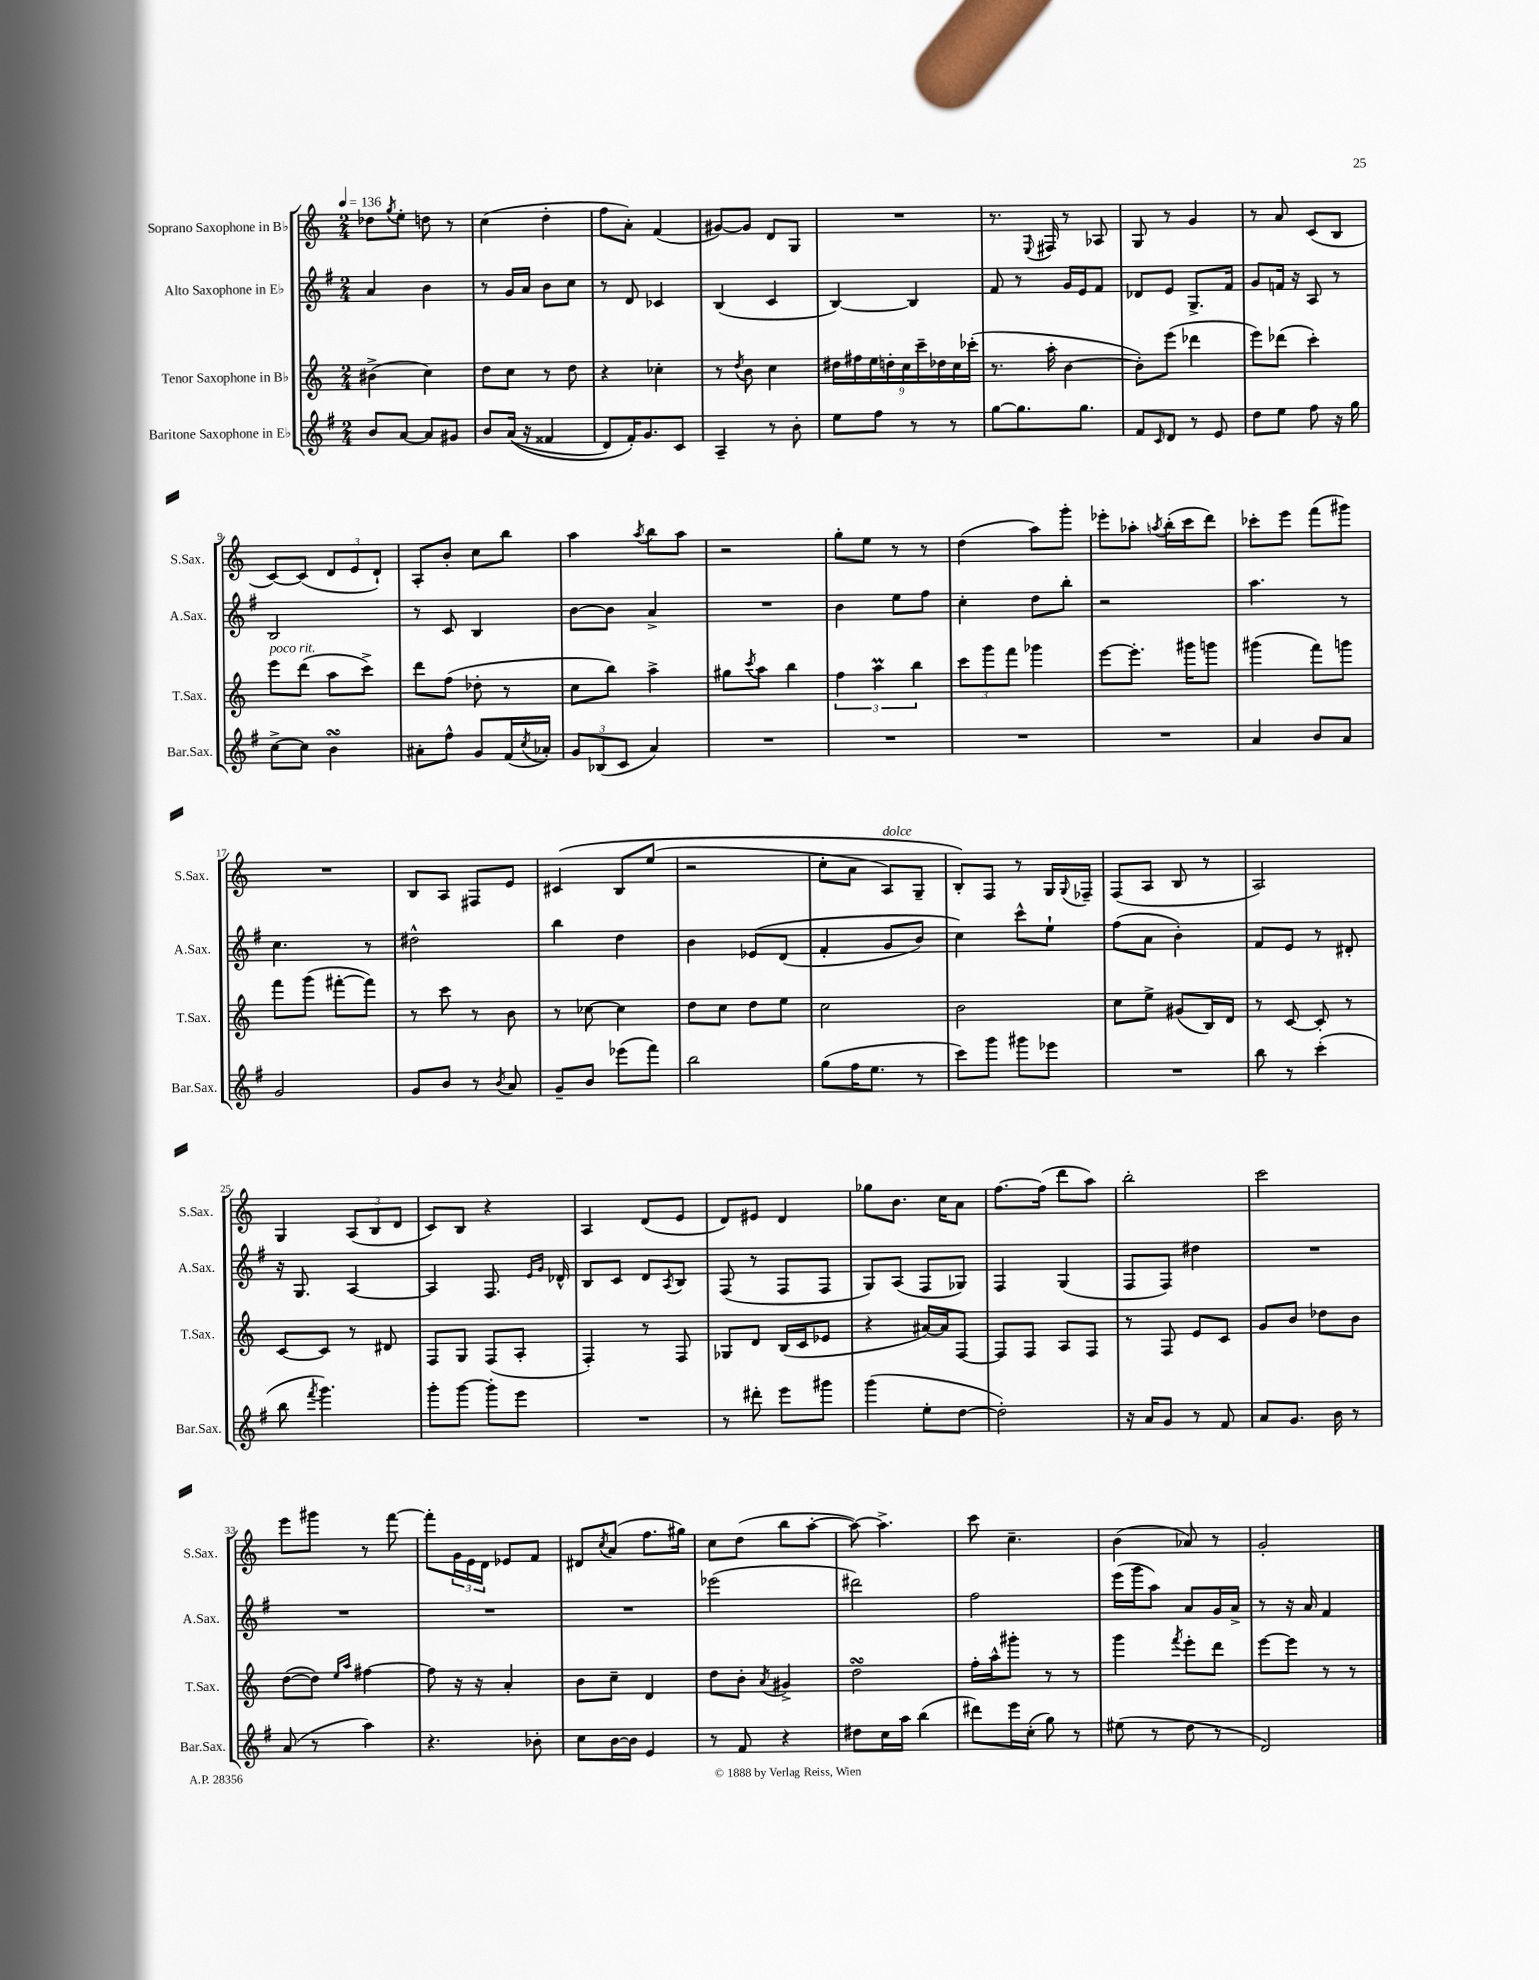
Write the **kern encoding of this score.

**kern	**kern	**kern	**kern
*staff4	*staff3	*staff2	*staff1
*clefG2	*clefG2	*clefG2	*clefG2
*k[f#]	*k[]	*k[f#]	*k[]
*M2/4	*M2/4	*M2/4	*M2/4
*MM136	*MM136	*MM136	*MM136
8b	(4b#^	4a	8dd-
.	.	.	8qgg
[8a	.	.	8ee'
8a]	4cc)	4b	8dd
8g#	.	.	8r
=	=	=	=
8b	8dd	8r	(4cc
&((16a	8cc	16g	.
16r	.	16a	.
4f##	8r	8b	4dd'
.	8dd	8cc	.
=	=	=	=
8d)	4r	8r	8ff
16f#'&)	.	8d	8a')
8.g	.	.	.
.	4cc-'	4c-	(4f
8c	.	.	.
=	=	=	=
4A~	8r	(4B	[8g#)
.	8qdd	.	.
.	8b	.	8g#]
8r	4cc	4c	8d
8b'	.	.	8G
=	=	=	=
8ee	18dd#	[4B)	2r
.	18ff#	.	.
.	18ee	.	.
8ff#	.	.	.
.	18dd'	.	.
.	18cc	.	.
8r	.	4B]	.
.	18ccc~	.	.
.	18dd-	.	.
8r	.	.	.
.	18cc	.	.
.	(18ccc-'	.	.
=	=	=	=
[8gg	8.r	8f#	8.r
8.gg]	.	8r	.
.	.	.	8qqE
.	16aa'	.	16F#
.	[4b	16g	8r
8.gg	.	16e	.
.	.	8f#	8A-
=	=	=	=
8f#	8b'])	8d-	8G
16qqc	.	.	.
8d	(8eee	8e	8r
8r	4ddd-	8.G^	4g
8e	.	.	.
.	.	16f#	.
=	=	=	=
8dd	8eee)	8g	8r
8ee	(8ddd-	16f	8a
.	.	16r	.
8ff#	4ccc')	8A	(8c
16r	.	8r	8B
16gg	.	.	.
=	=	=	=
[8cc^	8eee	2B	[8c)
8cc]	(8ddd	.	(8c]
4b	8aa	.	12d
.	.	.	12e
.	8ccc^)	.	.
.	.	.	12d`)
=	=	=	=
8a#'	8ddd	8r	8A'
8ff#^^	(8ff	8c	8b'
8g	8dd-'	4B	8cc
(16f#	8r	.	8bb
8qcc	.	.	.
16a-')	.	.	.
=	=	=	=
12g	8cc	[8b	4aa
(12B-	.	.	.
.	8bb)	8b]	.
12c	.	.	.
.	.	.	8qaa
4a)	4aa^	4a^	8bb
.	.	.	8aa
=	=	=	=
2r	8gg#	2r	2r
.	8qccc	.	.
.	8aa	.	.
.	4bb	.	.
=	=	=	=
2r	6ff	4b	8gg'
.	.	.	8ee
.	6aa	.	.
.	.	8ee	8r
.	6bb	.	.
.	.	8ff#	8r
=	=	=	=
2r	12ccc	4cc'	(4dd
.	12ggg	.	.
.	12fff	.	.
.	4ggg-	8dd	8aa)
.	.	8bb'	8ggg'
=	=	=	=
2r	[8eee	2r	8eee-'
.	8.eee']	.	8aa-'
.	.	.	8qaa
.	.	.	(16bb'
.	16ggg#	.	16ccc
.	8ggg	.	8ddd)
=	=	=	=
4a	(4ggg#	4.aa	8ccc-'
.	.	.	8eee
8b	8fff)	.	(8fff
8a	8ggg	8r	8ggg#)
=	=	=	=
2g	8fff	4.cc	2r
.	(8ggg	.	.
.	[8fff#'	.	.
.	8fff#])	8r	.
=	=	=	=
8g	8r	2dd#^^	8B
8b	8ccc	.	8A
8r	8r	.	8F#
8qb	.	.	.
8a	8b	.	8e
=	=	=	=
8g~	8r	4bb	&(4c#
8b	[8cc-	.	.
(8eee-	4cc-]	4dd	8B
8fff#)	.	.	(8ee
=	=	=	=
2bb	8dd	4b	2r
.	8cc	.	.
.	8dd	&(8e-	.
.	8ee	(8d	.
=	=	=	=
(8gg	2cc	4f#'	8cc'
16ff#	.	.	8a
8.ee	.	.	.
.	.	8g	8A)
8r	.	8b)	8G~
=	=	=	=
8ccc)	2b	4cc&)	8B'&)
8ggg	.	.	8F
8ggg#	.	8ccc^^	8r
8eee-	.	8ee`	16G
.	.	.	8qqG
.	.	.	16F-~
=	=	=	=
2r	8cc	(8ff#	(8F
.	8ee^	8a	8A
.	(8g#	4b')	8B
.	16B)	.	8r
.	16d	.	.
=	=	=	=
8bb	8r	8f#	2A)
8r	[8c	8e	.
(4ccc'	8c']	8r	.
.	8r	8d#'	.
=	=	=	=
8bb	[8c	16r	4G
.	.	8.G	.
8qfff#	.	.	.
4.ggg)	8c]	.	.
.	8r	[4A	(12A
.	.	.	12B
.	8d#	.	.
.	.	.	12d
=	=	=	=
8ggg'	8F	4A]	8c)
[8ggg	8G	.	8B
8ggg']	(8F	8.F#	4r
8eee	8A'	.	.
.	.	16qqe	.
.	.	16qqg	.
.	.	16d-^^	.
=	=	=	=
2r	4F')	8B	4A
.	.	8c	.
.	8r	8d	(8d
.	.	8qA	.
.	8F	8B	8e
=	=	=	=
8r	8G-	(8F#	8d)
8ddd#'	8d	8r	8e#
8eee	(16B	8F#	4d
.	16c	.	.
8ggg#	8e-	8F#	.
=	=	=	=
(4ggg	4r	8G)	8gg-
.	.	(8A	8.b
8ee'	[16a#)	8F#	.
.	16a#]	.	16cc
[8dd	[8F	8G-)	8a
=	=	=	=
2dd'])	8F]	4F#	[8.ff
.	8F	.	.
.	.	.	(16ff]
.	8A	(4G	8ddd
.	8F	.	8aa)
=	=	=	=
16r	8r	8F#	2bb'
16a	.	.	.
8g	8F	8F#)	.
8r	8e	4dd#	.
8f#	8c	.	.
=	=	=	=
8a	8g	2r	2ccc
8.g	8b	.	.
.	8dd-	.	.
16b	.	.	.
8r	8b	.	.
=	=	=	=
(8a	([8dd	2r	8eee
8r	8dd])	.	8ggg#
.	16qqee	.	.
.	16qqaa	.	.
4aa)	[4ff#	.	8r
.	.	.	[8fff
=	=	=	=
4.r	8ff#]	2r	8fff']
.	16r	.	24g
.	.	.	24e
.	16r	.	.
.	.	.	24d
.	4a'	.	8e-
8b-'	.	.	8f
=	=	=	=
8cc	8b	2r	8d#
.	.	.	8qcc
[16b	8cc~	.	(8a
16b]	.	.	.
4e	4d	.	8.ff
.	.	.	16gg#)
=	=	=	=
8r	8dd	(2eee-	8cc
8f#	8b'	.	(8dd
.	8qa	.	.
4r	4g#^	.	8bb
.	.	.	[8aa'
=	=	=	=
8dd#	2dd	2ddd#)	8aa_)
16cc	.	.	4.aa^]
16aa	.	.	.
(4bb	.	.	.
=	=	=	=
8ddd#)	16ff'	2ff#	8ccc
.	16aa^^	.	.
16eee	8ggg#'	.	4.cc~
(16cc'	.	.	.
8gg)	8r	.	.
8r	8r	.	.
=	=	=	=
(8ee#	4ggg	(16eee	(4b
.	.	16ggg	.
8r	.	8aa)	.
.	8qfff	.	.
8dd	8eee'	8a	8a-)
8r	8ddd	16g	8r
.	.	16a^	.
=	=	=	=
2d)	[8eee	8r	2g'
.	8eee]	16r	.
.	.	16a	.
.	8r	4f#	.
.	8r	.	.
==	==	==	==
*-	*-	*-	*-
